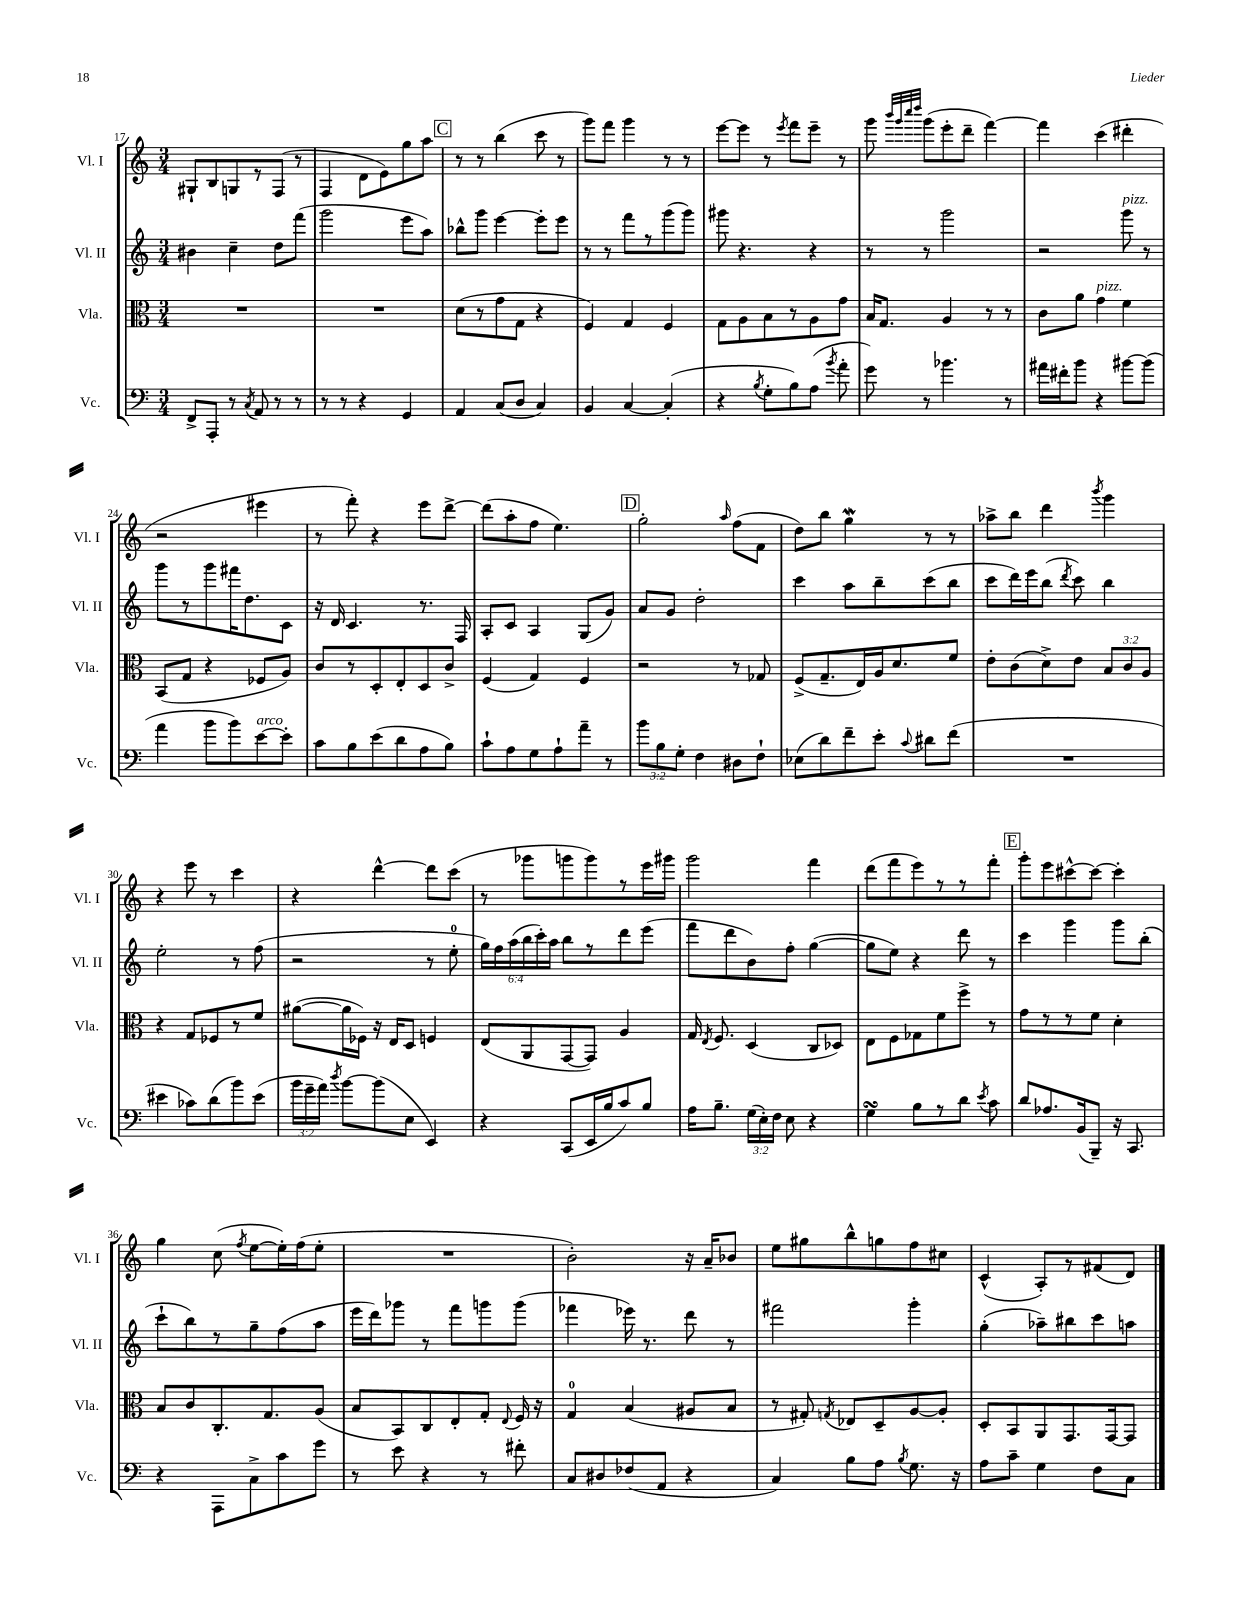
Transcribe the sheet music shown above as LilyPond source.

<<
\new StaffGroup <<
\new Staff = "s0" \with { instrumentName = "Vl. I" shortInstrumentName = "Vl. I" } {
    \clef treble \key c \major \numericTimeSignature \time 3/4
    \autoBeamOff gis8[-! b8 g8 r8 f8]( r8 |
    f4 d'8[ e'8) g''8 a''8] |
    \mark \markup { \box "C" } r8 r8 b''4( c'''8 r8 |
    g'''8[) f'''8] g'''4 r8 r8 |
    e'''8[~ e'''8] r8 \acciaccatura { e'''8 } f'''8[ e'''8]-- r8 |
    g'''8 \grace { b'''32[ g'''32 c''''32 d''''32] } g'''8[( e'''8-. d'''8]-- f'''4~) |
    f'''4 c'''4( dis'''4-. |
    r2 eis'''4 |
    r8 f'''8-.) r4 e'''8[ d'''8]~-> |
    d'''8[( a''8-. f''8] e''4.) |
    \mark \markup { \box "D" } g''2-. \grace { a''16 } f''8[( f'8] |
    d''8[) b''8] g''4\mordent r8 r8 |
    aes''8[-> b''8] d'''4 \acciaccatura { b'''8 } g'''4 |
    r4 e'''8 r8 c'''4 |
    r4 d'''4~-^ d'''8[ c'''8]( |
    r8 ges'''8[ g'''8 g'''8) r8 e'''16 gis'''16] |
    g'''2 f'''4 |
    d'''8[( f'''8 e'''8) r8 r8 f'''8]-. |
    \mark \markup { \box "E" } g'''8[-. e'''8 cis'''8~-^ cis'''8]~ cis'''4-. |
    g''4 c''8( \acciaccatura { f''8 } e''8[~ e''16-.) f''16( e''8]-. |
    R2. |
    b'2-.) r16 a'16[-- bes'8] |
    e''8[ gis''8 b''8-^ g''8 f''8 cis''8] |
    c'4-^( a8[-.) r8 fis'8( d'8]) \bar "|." |
}
\new Staff = "s1" \with { instrumentName = "Vl. II" shortInstrumentName = "Vl. II" } {
    \clef treble \key c \major \numericTimeSignature \time 3/4 \override Staff.TupletNumber.text = #tuplet-number::calc-fraction-text
    \autoBeamOff bis'4 c''4-- d''8[ f'''8]( |
    g'''2 e'''8[ a''8]) |
    \mark \markup { \box "C" } bes''8[-^ g'''8] e'''4~ e'''8[-. e'''8] |
    r8 r8 f'''8[ r8 g'''8( g'''8]) |
    gis'''8 r4. r4 |
    r8 r8 g'''2 |
    r2 g'''8^\markup { \italic "pizz." } r8 |
    g'''8[ r8 g'''8 fis'''16 d''8. c'8] |
    r16 d'16 c'4. r8. f16 |
    a8[-. c'8] a4 g8[( g'8]) |
    \mark \markup { \box "D" } a'8[ g'8] d''2-. |
    c'''4 a''8[ b''8-- c'''8( b''8] |
    c'''8[ d'''16) e'''16 b''8]( \acciaccatura { d'''8 } c'''8) b''4 |
    e''2-. r8 f''8( |
    r2 r8 e''8-0-. |
    \tuplet 6/4 { g''16[) f''16 a''16( b''16 c'''16-.) a''16] } b''8[ r8 d'''8 e'''8]( |
    f'''8[ d'''8 b'8) f''8]-. g''4~( |
    g''8[ e''8]) r4 d'''8 r8 |
    \mark \markup { \box "E" } c'''4 g'''4 g'''8[ b''8]-.( |
    c'''8[-! b''8) r8 g''8-- f''8( a''8] |
    e'''16[ d'''16) ges'''8] r8 f'''8[ g'''8 g'''8]( |
    fes'''4 ees'''16) r8. d'''8 r8 |
    fis'''2 g'''4-. |
    g''4-.( aes''8[--) bis''8 c'''8 a''8] \bar "|." |
}
\new Staff = "s2" \with { instrumentName = "Vla." shortInstrumentName = "Vla." } {
    \clef alto \key c \major \numericTimeSignature \time 3/4 \override Staff.TupletNumber.text = #tuplet-number::calc-fraction-text
    \autoBeamOff R2. |
    R2. |
    \mark \markup { \box "C" } d'8[( r8 g'8 g8] r4 |
    f4) g4 f4 |
    g8[ a8 b8 r8 a8 g'8] |
    b16[ g8.] a4 r8 r8 |
    c'8[ a'8] g'4^\markup { \italic "pizz." } f'4 |
    b,8[( g8] r4 fes8[ a8]) |
    c'8[ r8 d8-. e8-. d8 c'8]-> |
    f4( g4) f4 |
    \mark \markup { \box "D" } r2 r8 ges8 |
    f8[->( g8.-- e16) a16 d'8. f'8] |
    e'8[-. c'8( d'8->) e'8] \tuplet 3/2 { b8[ c'8 a8] } |
    r4 g8[ fes8 r8 f'8] |
    ais'8[~( ais'16 fes16]) r16 e16[ d8] f4 |
    e8[( a,8 g,8~ g,8]) a4 |
    g16 \acciaccatura { e8 } f8. d4( c8[ des8]) |
    e8[ f8 ges8 f'8 f''8]-> r8 |
    \mark \markup { \box "E" } g'8[ r8 r8 f'8] d'4-. |
    b8[ c'8 c8.-. g8. a8]( |
    b8[ b,8) c8 e8-. g8]-. \appoggiatura { e8 } f16 r16 |
    g4-0 b4( ais8[ b8] |
    r8 gis8-.) \acciaccatura { g8 } ees8[ d8-- a8~ a8]-. |
    d8[-. b,8 a,8 g,8. g,16~ g,8] \bar "|." |
}
\new Staff = "s3" \with { instrumentName = "Vc." shortInstrumentName = "Vc." } {
    \clef bass \key c \major \numericTimeSignature \time 3/4 \override Staff.TupletNumber.text = #tuplet-number::calc-fraction-text
    \autoBeamOff f,8[-> a,,8]-. r8 \acciaccatura { c8 } a,8 r8 r8 |
    r8 r8 r4 g,4 |
    \mark \markup { \box "C" } a,4 c8[( d8] c4) |
    b,4 c4~ c4-.( |
    r4 \acciaccatura { b8 } g8[-. b8) a8]( \acciaccatura { b'8 } a'8-. |
    g'8) r8 bes'4. r8 |
    ais'16[ fis'16-. b'8] r4 bis'8[~ bis'8]( |
    a'4 b'8[ b'8) e'8~^\markup { \italic "arco" } e'8]-. |
    c'8[ b8 e'8( d'8 a8 b8]) |
    c'8[-! a8 g8 a8-! a'8]-- r8 |
    \mark \markup { \box "D" } \tuplet 3/2 { b'8[ b8 g8]-. } f4 dis8[ f8]-! |
    ees8[( d'8) f'8-- e'8]-. \appoggiatura { c'8 } dis'8[ f'8]( |
    R2. |
    eis'4 ces'8[) d'8( b'8) eis'8]( |
    \tuplet 3/2 { b'16[ g'16-- a'16]) } \acciaccatura { d''8 } b'8[~ b'8( e8] e,4) |
    r4 c,8[( e,16 b16 c'8) b8] |
    a16[ b8.]-- \tuplet 3/2 { g16[( e16-.) f16] } e8 r4 |
    g4\turn b8[ r8 d'8] \acciaccatura { e'8 } c'8 |
    \mark \markup { \box "E" } d'8[ aes8. b,16( b,,8]--) r16 c,8. |
    r4 a,,8[ c8-> c'8 g'8] |
    r8 e'8 r4 r8 fis'8-. |
    c8[ dis8 fes8( a,8] r4 |
    c4) b8[ a8] \acciaccatura { b8 } g8. r16 |
    a8[ c'8]-- g4 f8[ c8] \bar "|." |
}
>>
>>
\layout { \context { \Score currentBarNumber = #17 } }
